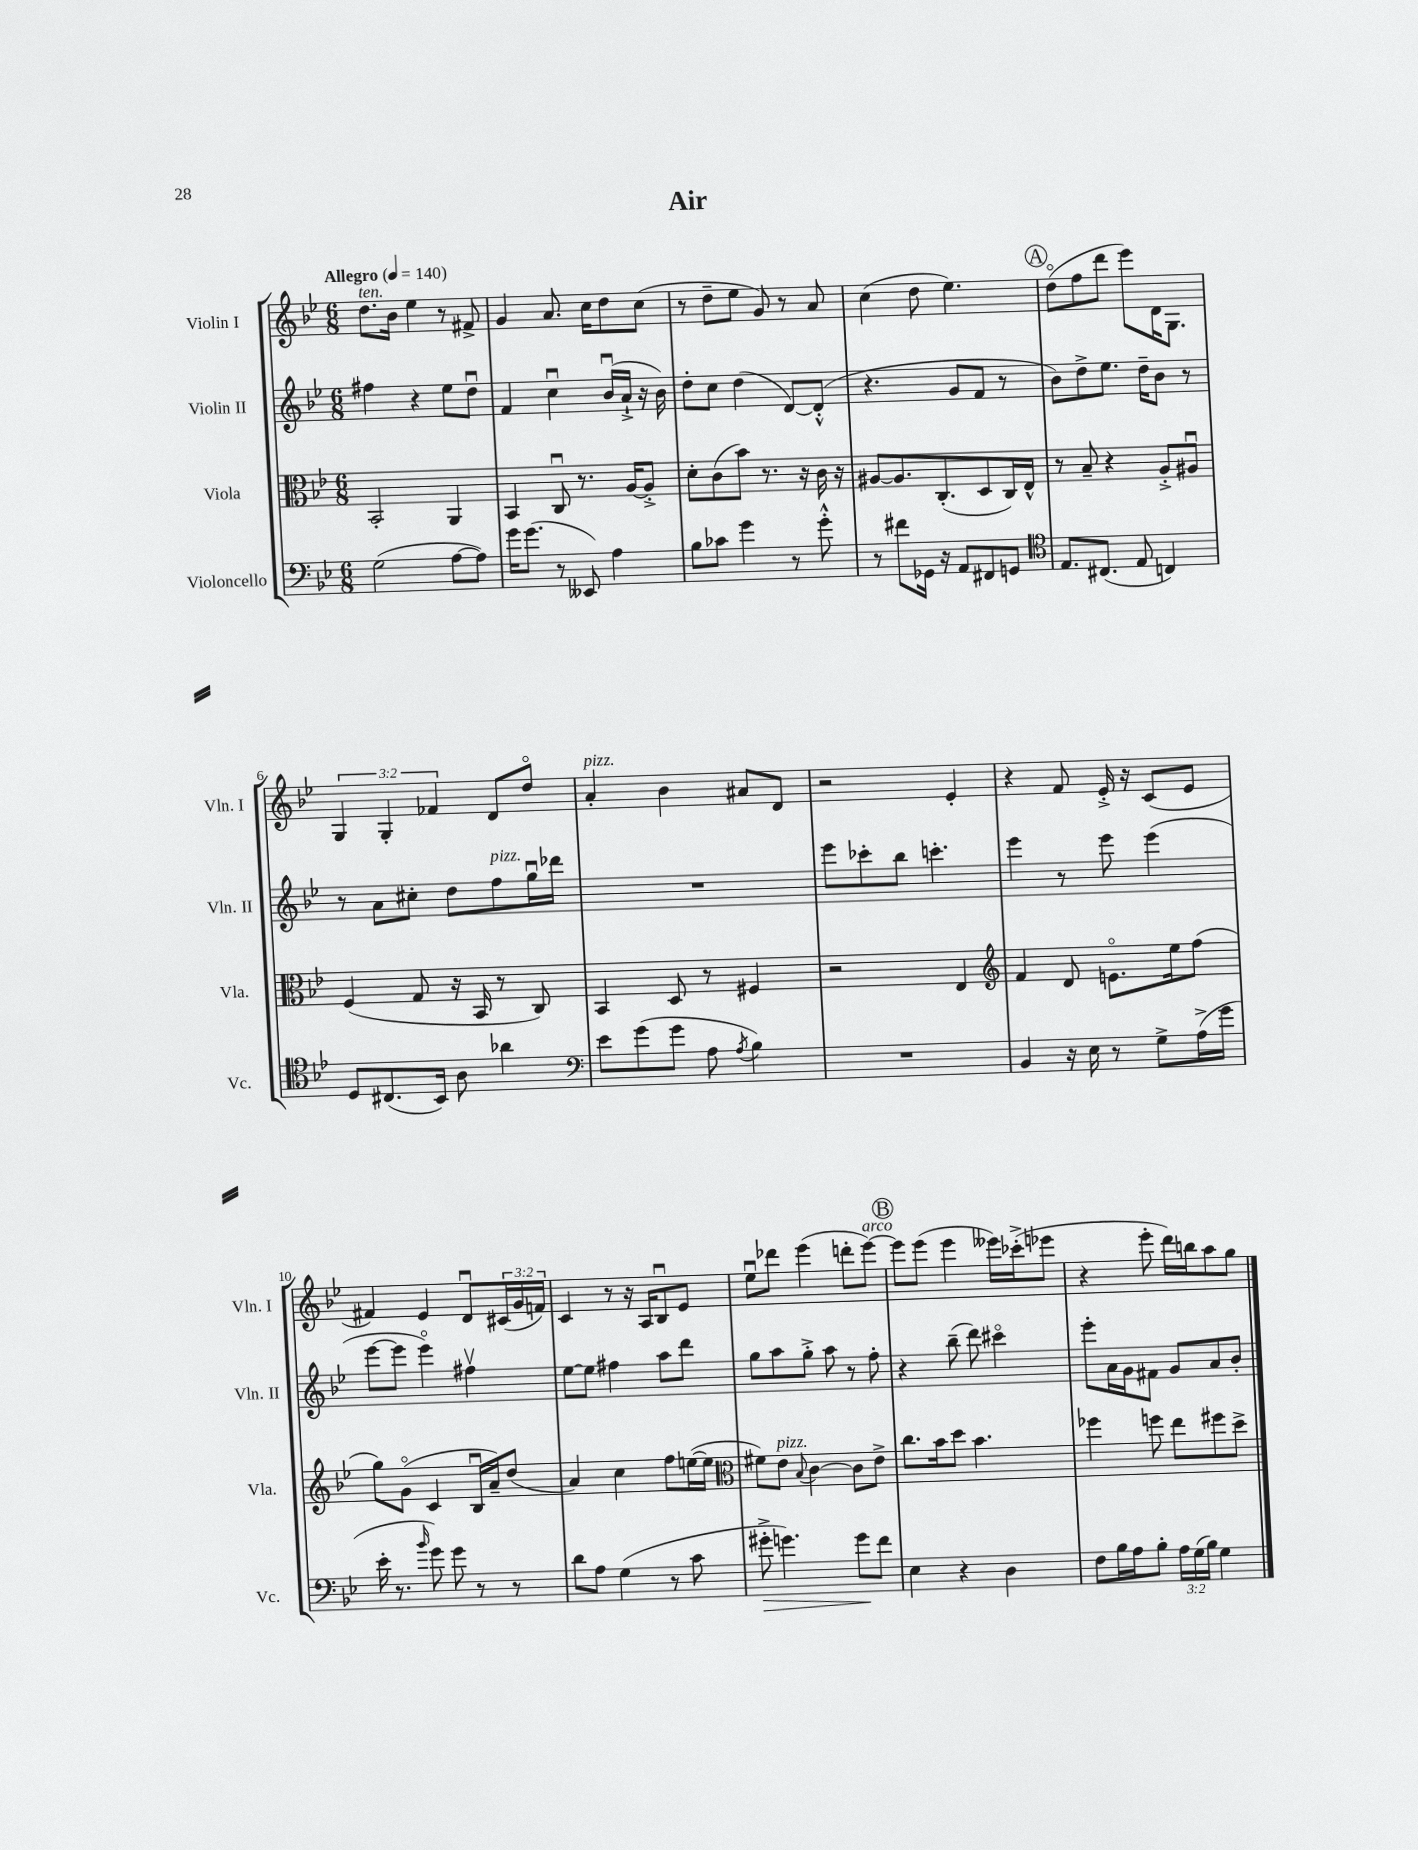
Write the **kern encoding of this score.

**kern	**kern	**kern	**kern
*staff4	*staff3	*staff2	*staff1
*clefF4	*clefC3	*clefG2	*clefG2
*k[b-e-]	*k[b-e-]	*k[b-e-]	*k[b-e-]
*M6/8	*M6/8	*M6/8	*M6/8
*MM140	*MM140	*MM140	*MM140
(2G\	2BB-'/	4ff#\	8.dd\L
.	.	.	16b-\Jk
.	.	4r	4ee-\
[8A\L	4AA/	8ee-\L	8r
8A\]J)	.	8ddu\J	8f#^/
=	=	=	=
16g\LK	4BB-/	4f/	4g/
(8.g\J	.	.	.
8r	8Cu/	4ccu\	8.a/
8EE--/)	8.r	.	.
.	.	.	16cc\LK
4A\	.	(16b-u/LL	8dd\
.	[16A/LK	16a`^/JJ	.
.	8A'^/]J	16r	(8cc\J
.	.	16b-\)	.
=	=	=	=
8B-\L	8d'\L	8dd'\L	8r
8c-\J	(8c\	8cc\J	8dd~\L
4g\	8b-\J)	(4dd\	8ee-\J
.	8.r	.	8g/)
8r	.	[8d/L)	8r
.	16r	.	.
8g'^^\	16c\	(8d'^^/]J	8a/
.	16r	.	.
=	=	=	=
8r	[8A#/L	4.r	(4cc\
8f#\L	8.A#/]	.	.
16GG-\Jk	.	.	8dd\
16r	(8.C'/	.	.
8AA/L	.	8g/L	4.ee-\)
8FF#/	8D/	8f/J	.
8GG/J	16C/L)	8r	.
.	16E-^^/JJ	.	.
=	=	=	=
*clefC4	*	*	*
8.E-/L	8r	8b-\L)	(8ddo\L
.	8B-~/	8dd^\	8ff\
(8.C#/J	.	.	.
.	4r	8.ee-\J	8ddd\J
8E-/	.	.	8eee-\L)
.	.	16dd~\LK	.
4C/)	8A'^/L	8b-\J	16d\K
.	.	.	8.G\J
.	8A#u/J	8r	.
=	=	=	=
8D/L	(4F/	8r	6G/
(8.C#/	.	8a\L	.
.	.	.	6G'/
.	8G/	8cc#'\J	.
16BB-/Jk)	.	.	.
.	.	.	6f-/
8A\	16r	8dd\L	.
.	16BB-/	.	.
4a-\	8r	8ff\	8d/L
.	8C/)	16ggu\L	8ddo/J
.	.	16ddd-\JJ	.
=	=	=	=
*clefF4	*	*	*
8e-\L	4BB-/	2.r	4a'/
(8g\	.	.	.
8g\J	8D/	.	4b-\
8A\	8r	.	.
8qA/	.	.	.
4B-\)	4F#/	.	8a#/L
.	.	.	8d/J
=	=	=	=
2.r	2r	8eee-\L	2r
.	.	8ccc-'\	.
.	.	8bb-\J	.
.	.	4.ccc'\	.
.	4E-/	.	4e-'/
=	=	=	=
*	*clefG2	*	*
4BB-/	4f/	4eee-\	4r
16r	8d/	8r	8f/
16E-\	.	.	.
8r	8.eo\L	8eee-\	16e-'^/
.	.	.	16r
8G^\L	.	(4eee-\	(8c/L
.	16ee-\k	.	.
(16A^\L	(8ff\J	.	8e-/J
16g\JJ	.	.	.
=	=	=	=
16e-'\	8gg\L)	[8eee-\L	4f#/)
8.r	.	.	.
.	(8go\J	8eee-\]J	.
16qqb-/	.	.	.
8g\)	4c/	4eee-o\)	4e-/
8g\	.	.	.
8r	16B-u/LL	4ff#v\	8du/L
.	16a~/J)	.	.
8r	(8dd/J	.	(24c#/L
.	.	.	24g/
.	.	.	24f/JJ)
=	=	=	=
8d\L	4a/)	[8ee-\L	4c/
8A\J	.	8ee-\]J	.
(4G\	4cc\	4ff#\	8r
.	.	.	16r
.	.	.	16A/LK
8r	8ff\L	8aa\L	8B-u/
8c\	([16ee\L	8ddd\J	8e-/J
.	16ee\]JJ	.	.
=	=	=	=
*	*clefC3	*	*
8g#'^\	8f#\L)	8gg\L	8ee-u\L
4.g\)	8e-\J	8aa\	8ddd-\J
.	8qqB-/	.	.
.	[4c\	8gg'^\J	(4eee-\
.	.	8aa\	.
8g\L	8c\]L	8r	8ddd'\L
8f\J	8e-^\J	8ff'\	[8eee-\J)
=	=	=	=
4E-\	8.cc\L	4r	8eee-\]L
.	.	.	(8eee-\J
.	16b-\k	.	.
4r	8dd\J	(8bb-~\	4eee-\
.	4.b-\	8ddd\)	.
4D\	.	4ccc#o\	16eee--\LL)
.	.	.	(16ccc-'^\J
.	.	.	8eee-\J
=	=	=	=
8F\L	4ff-\	8eee-'\L	4r
16B-\L	.	16a\L	.
16A\J	.	16g\J	.
8B-'\J	8ff\	8f#\J	8eee-'\
24A\LL	8ee-\L	8g/L	16ddd\LL)
(24G\	.	.	.
.	.	.	16bb\J
24B-\JJ)	.	.	.
4G\	8ff#\	8a/	8aa\
.	8dd^\J	8b-'/J	8gg\J
==	==	==	==
*-	*-	*-	*-
